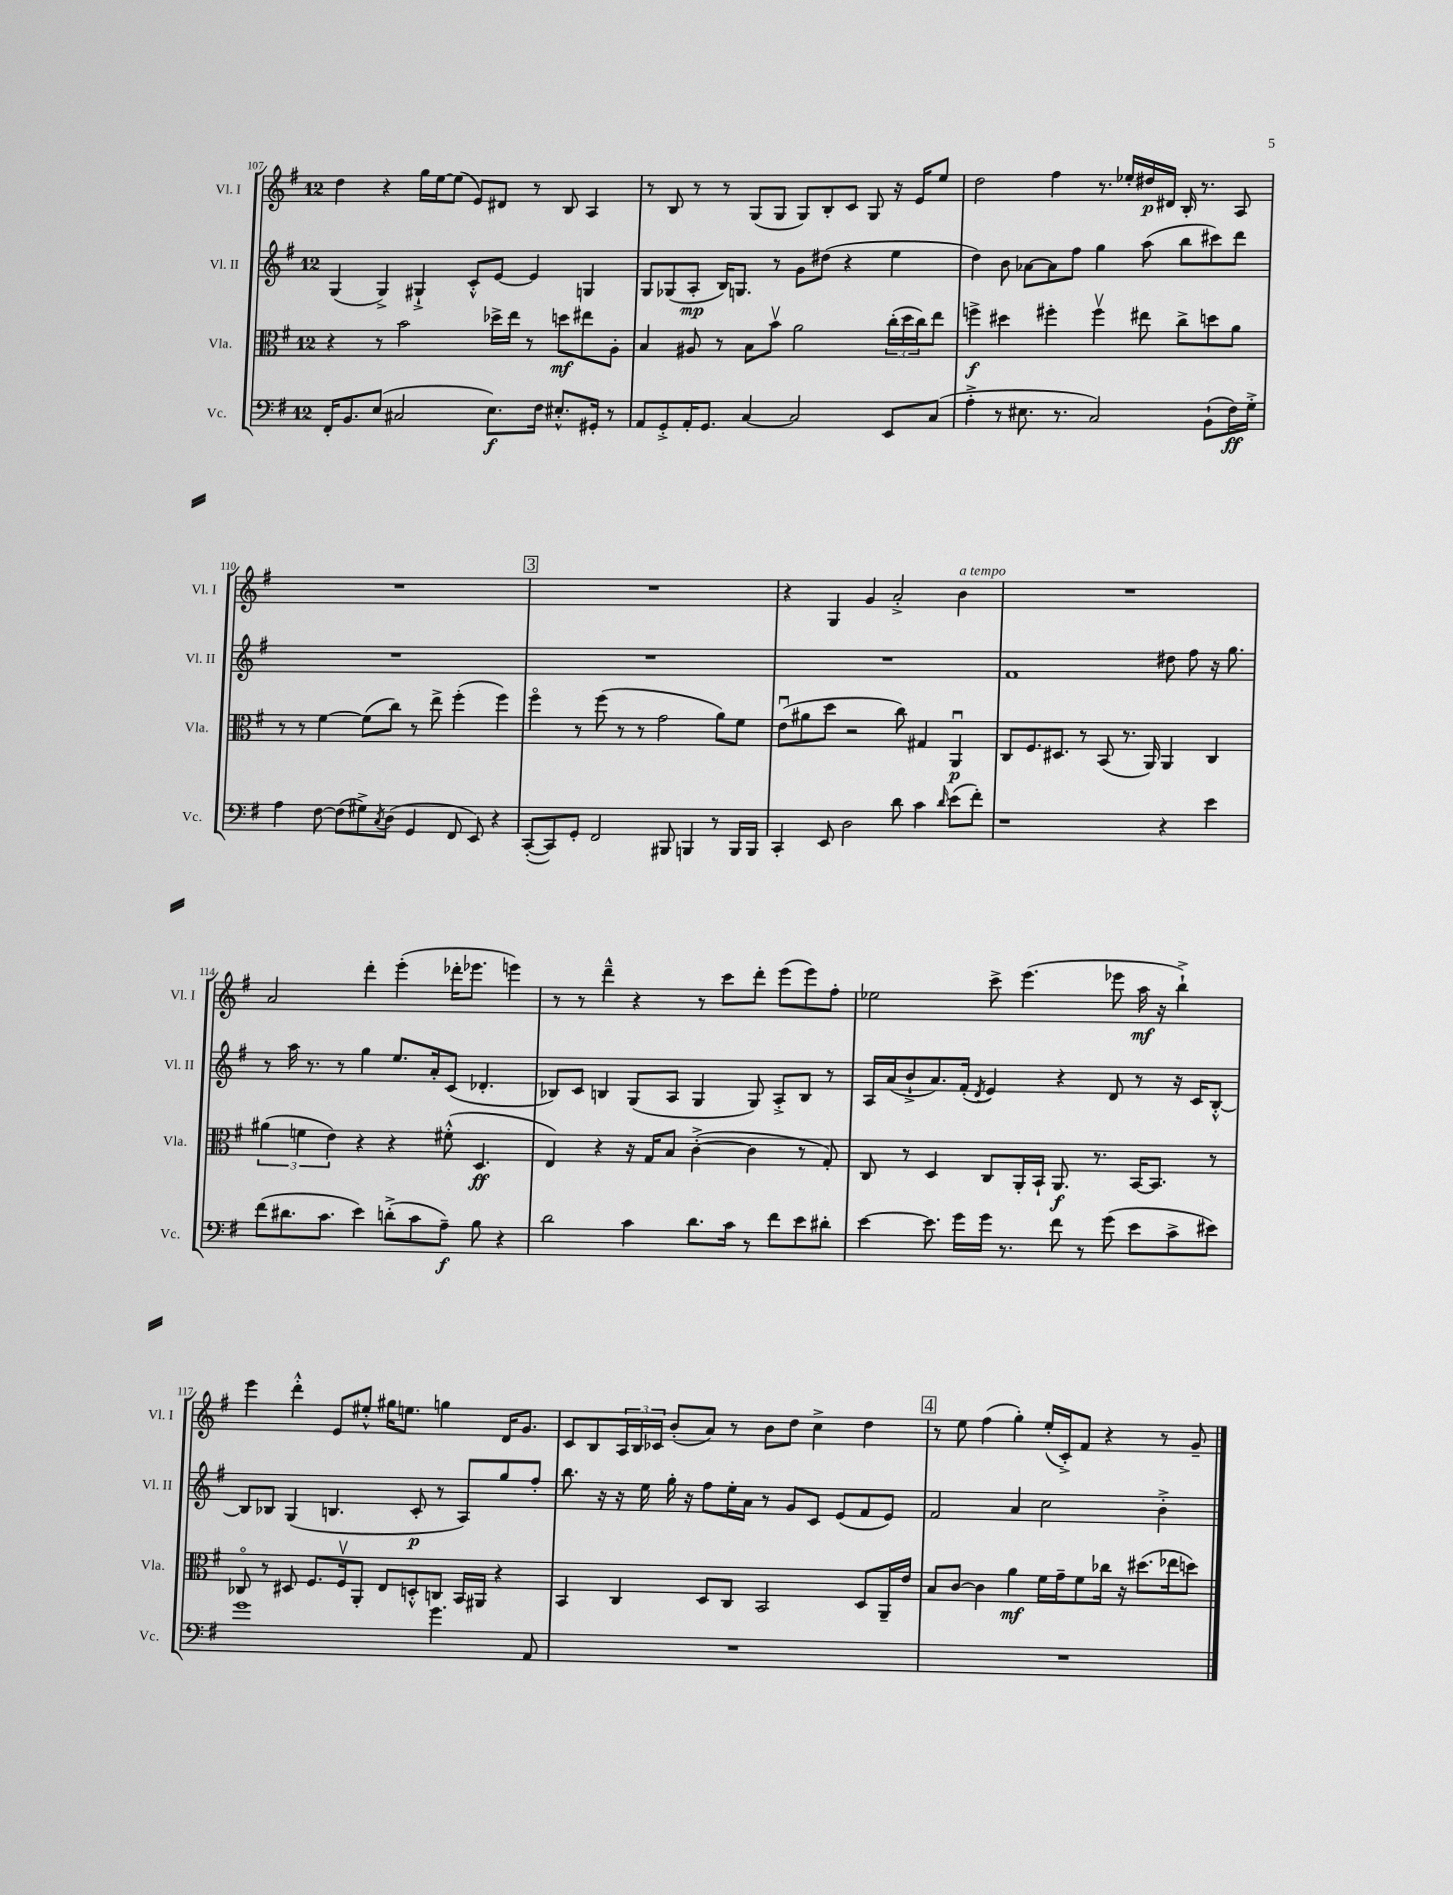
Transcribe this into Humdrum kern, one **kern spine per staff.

**kern	**kern	**kern	**kern
*staff4	*staff3	*staff2	*staff1
*clefF4	*clefC3	*clefG2	*clefG2
*k[f#]	*k[f#]	*k[f#]	*k[f#]
*M12/8	*M12/8	*M12/8	*M12/8
16FF#'/LK	4r	(4G/	4dd\
8.BB/	.	.	.
(8E/J	8r	4G^/)	4r
2C#/	2b\	.	.
.	.	4G#`^/	16gg\LL
.	.	.	[16ee\J
.	.	.	(8ee\]J
.	.	8c'^^/L	8e/L)
8.E\L)	16dd-^\LL	[8e/J	8d#/J
.	16ee\JJ	.	.
.	8r	4e/]	8r
16F#\Jk	.	.	.
8.E#'^^/L	8dd\L	.	8B/
.	8ee#\	4G/	4A/
16GG#'/Jk	.	.	.
8r	8A'\J	.	.
=	=	=	=
8AA/L	4B/	8G/L	8r
8GG'^/	.	(8G-/	8B/
16AA'/K	8A#/	8A'/J	8r
8.GG/J	.	.	.
.	8r	16B/LK)	8r
.	.	8.G/J	.
[4C/	8B\L	.	(8G/L
.	8bv\J	8r	8G/J
2C/]	2a\	8g\L	8G/L)
.	.	(8dd#\J	8B'/
.	.	4r	8c/J
.	.	.	8G/
8EE/L	(24cc'\LL	4ee\	16r
.	24dd\	.	.
.	.	.	16e/LK
.	24cc\J)	.	.
(8C/J	8ee\J	.	8ee/J
=	=	=	=
4A'^\	4ff^\	4dd\)	2dd\
8r	4dd#\	8b\	.
8.E#\	.	[8a-\L	.
.	4ff#'\	8a-\]	4ff#\
8.r	.	.	.
.	.	8ff#\J	.
2C/)	4ff#v\	4gg\	8.r
.	.	.	16ee-'/LL
.	8ee#\	(8aa\	16dd#/
.	.	.	16d#/JJ
.	8cc^\L	8bb\L	16B'/
.	.	.	8.r
(8BB`\L	8dd\	8ccc#\)	.
16F#\L)	8a\J	8ddd\J	8A/
16G'^\JJ	.	.	.
=	=	=	=
4A\	8r	1.r	1.r
.	8r	.	.
[8F#\	[4f#\	.	.
(8F#\]L	.	.	.
8G#^\)	(8f#\]L	.	.
8qC/	.	.	.
(8D\J	8cc\J)	.	.
4GG/	8r	.	.
.	8ee^\	.	.
8FF#/	(4ff#'\	.	.
8EE/)	.	.	.
4r	4ff#\)	.	.
=	=	=	=
([8CC'/L	4ff#o\	1.r	1.r
8CC/])	.	.	.
8GG'/J	8r	.	.
2FF#/	(8ff#\	.	.
.	8r	.	.
.	8r	.	.
.	2g\	.	.
8BBB#/	.	.	.
4BBB/	.	.	.
8r	8a\L)	.	.
16BBB/LL	8f#\J	.	.
16BBB/JJ	.	.	.
=	=	=	=
4CC'/	(8eu\L	1.r	4r
.	8a#\	.	.
8EE/	8dd\J	.	4G/
2D\	2r	.	.
.	.	.	4g/
.	.	.	2a'^/
8d\	8cc\)	.	.
4c\	4G#/	.	.
16qqd/	.	.	.
(8e\L	4AAu/	.	4b\
8f#'\J)	.	.	.
=	=	=	=
1r	8C/L	1f#	1.r
.	8.F#/	.	.
.	8.D#/J	.	.
.	8r	.	.
.	(8BB/	.	.
.	8.r	.	.
.	16AA/)	.	.
4r	4AA/	8dd#\	.
.	.	8ff#\	.
4e\	4C/	16r	.
.	.	8.gg\	.
=	=	=	=
(8f#\L	(6a#\	8r	2a/
8.d#\	.	16aa\	.
.	6f\	.	.
.	.	8.r	.
8.c\J	.	.	.
.	6e\)	.	.
.	.	8r	.
4e\)	4r	4gg\	4ddd'\
(8d'^\L	4r	8.ee/L	(4eee'\
8c\	.	.	.
.	.	16a'/k	.
8A~\J)	(8f#'^^\	(8c/J	16ddd-'\LK
.	.	.	8.eee-\J
8B\	4.D/	4.d-'/	.
4r	.	.	4eee\)
=	=	=	=
2d\	4E/)	8B-/L)	8r
.	.	8c/J	8r
.	4r	4B/	4ddd~^^\
4c\	16r	(8G/L	4r
.	16G/LK	.	.
.	8B/J	8A/J	.
8.d\L	([4c'^\	4G/	8r
.	.	.	8ccc\L
16c\Jk	.	.	.
8r	4c\]	8G/)	8ddd'\J
8f#\L	.	8A'^/L	(8eee\L
8e\	8r	8B/J	8eee\)
8d#'\J	8G'/)	8r	8ff#'\J
=	=	=	=
[4e\	8C/	16A/LL	2ee-\
.	.	(16a/J	.
.	8r	8b`^/	.
8.e\]	4D/	8.a/)	.
16g\LL	.	(16f#'/Jk	.
.	.	8qd/	.
16g\JJ	8C/L	4e/)	8ccc^\
8.r	.	.	.
.	16AA'/L	.	(4.eee\
.	16BB`/JJ	.	.
8f#\	8.AA/	4r	.
8r	.	.	.
.	8.r	.	.
(8g\	.	8d/	8eee-\
8e\L	[16BB/LK	8r	16aa\
.	8.BB/]J	.	16r
8c^\	.	16r	4bb`^\)
.	.	16c/LK	.
8e#\J)	8r	[8B'^^/J	.
=	=	=	=
1g	8C-o/	8B/]L	4eee\
.	8r	8B-/J	.
.	8D#/	(4G/	4ddd'^^\
.	8.F#/L	.	.
.	.	4.B/	8e/L
.	16F#v/k	.	.
.	8AA'/J	.	8ee#'^^/J
.	8E/L	.	16gg#\LK
.	.	.	8.ee\J
.	8D'^^/	8c'/	.
4.g\	8C/J	8r	4gg\
.	16BB/LL	8A/L)	.
.	16AA#/JJ	.	.
.	4r	8gg/	16d/LK
.	.	.	8.g/J
8AA/	.	8ff#'/J	.
=	=	=	=
1.r	4BB/	8.bb\	8c/L
.	.	.	8B/
.	.	16r	.
.	4C/	16r	24A/L
.	.	.	24B/
.	.	16ee\	.
.	.	.	24c-/JJ
.	.	16gg'\	(8b'/L
.	.	16r	.
.	8D/L	8ff#\L	8a/J)
.	8C/J	16ee'\L	8r
.	.	16a\JJ	.
.	2BB/	8r	8b\L
.	.	8g/L	8dd\J
.	.	8c/J	4cc^\
.	.	(8e/L	.
.	8D/L	8f#/	4dd\
.	16AA~/L	8e/J)	.
.	16e/JJ	.	.
=	=	=	=
1.r	8B/L	2f#/	8r
.	[8c/J	.	8ee\
.	4c\]	.	(4ff#\
.	4a\	4a/	4gg'\)
.	16f#\LL	2cc\	(16ee'/LL
.	16g~\J	.	16c'^/J)
.	8f#\	.	8f#/J
.	16cc-\Jk	.	4r
.	16r	.	.
.	(8.dd#\L	.	.
.	.	4b'^\	8r
.	16ee-\k	.	.
.	8dd\J)	.	8g~/
==	==	==	==
*-	*-	*-	*-
